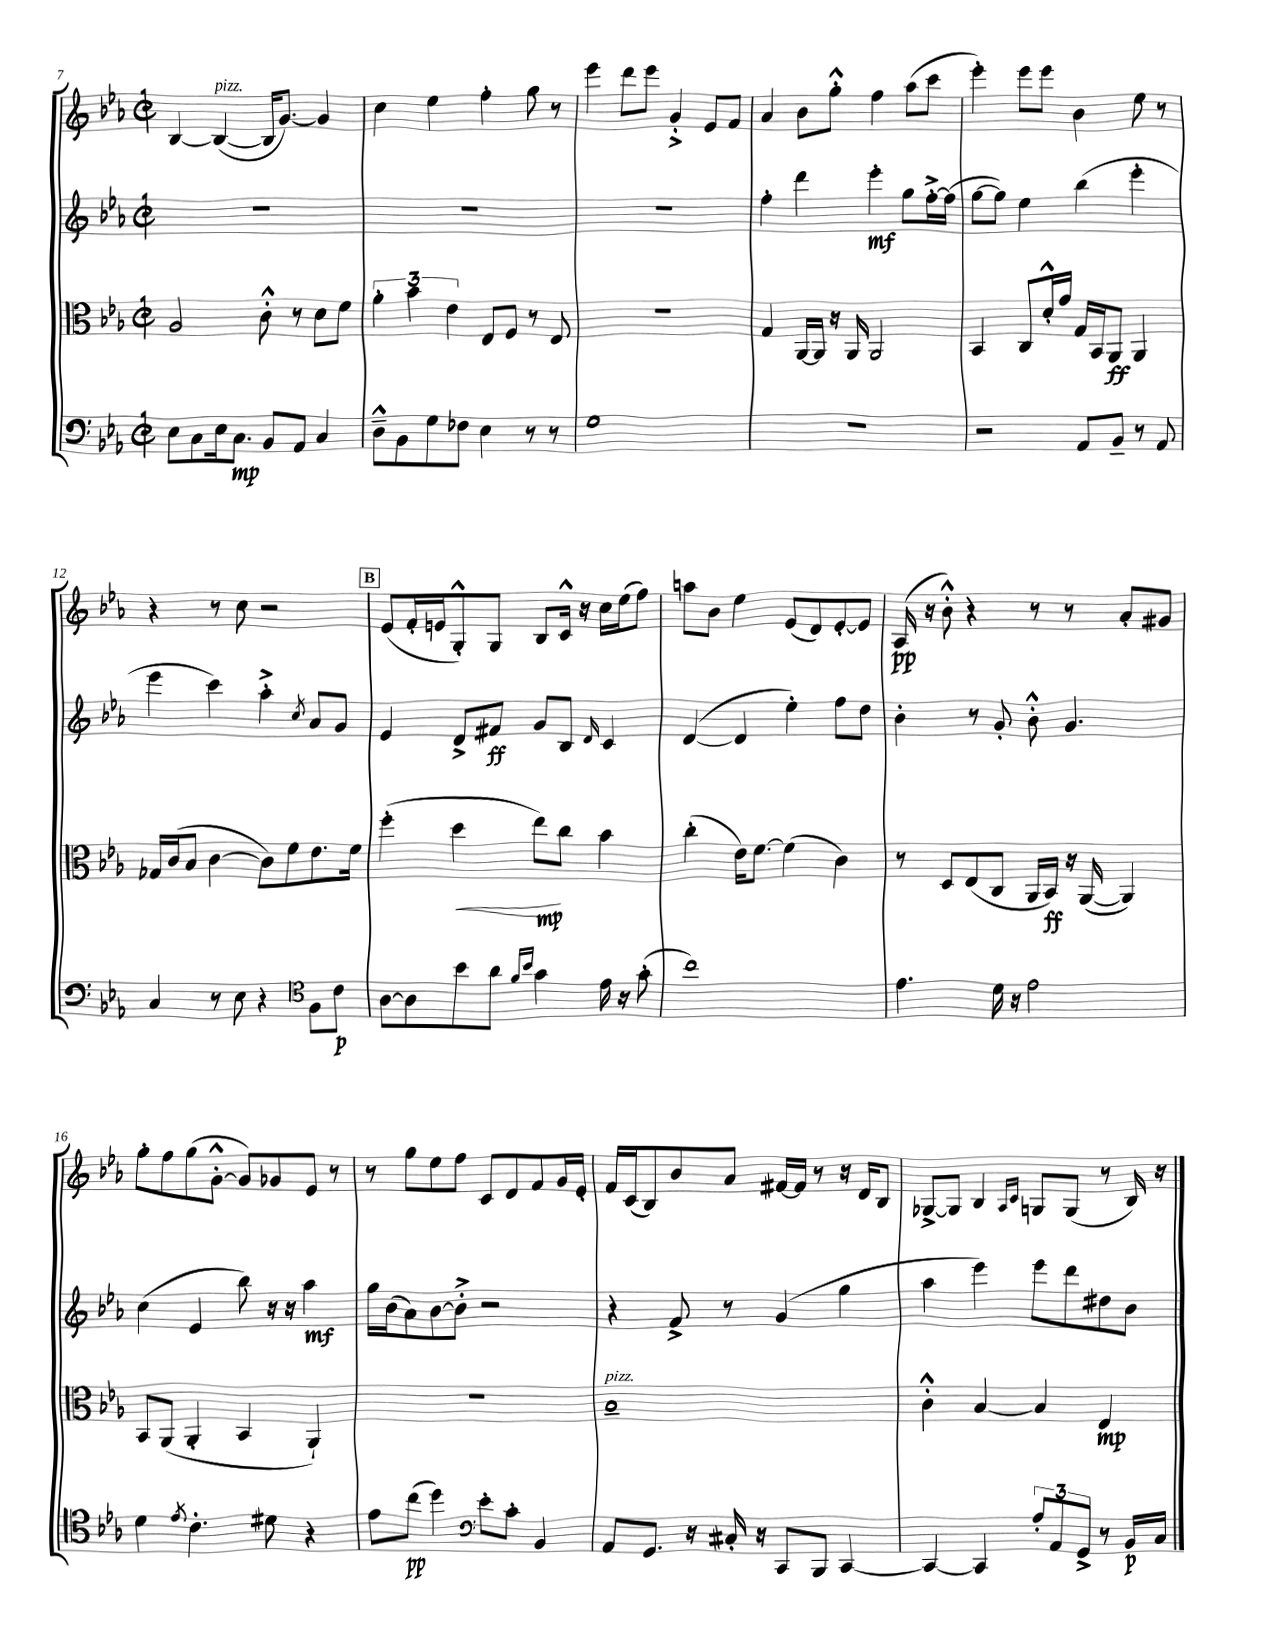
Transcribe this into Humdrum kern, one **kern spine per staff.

**kern	**kern	**kern	**kern
*staff4	*staff3	*staff2	*staff1
*clefF4	*clefC3	*clefG2	*clefG2
*k[b-e-a-]	*k[b-e-a-]	*k[b-e-a-]	*k[b-e-a-]
*M2/2	*M2/2	*M2/2	*M2/2
*met(c|)	*met(c|)	*met(c|)	*met(c|)
8E-	2A-	1r	[4B-
8C	.	.	.
16E-	.	.	(4B-_
8.C	.	.	.
8BB-	8c'^^	.	16B-]
.	.	.	[8.g)
8AA-	8r	.	.
4C	8d	.	4g]
.	8f	.	.
=	=	=	=
8D~^^	6a-'	1r	4cc
8BB-	.	.	.
.	6b-	.	.
8G	.	.	4ee-
.	6e-	.	.
8F-	.	.	.
4E-	8E-	.	4ff'
.	8F	.	.
8r	8r	.	8gg
8r	8E-	.	8r
=	=	=	=
1G	1r	1r	4eee-
.	.	.	8ddd
.	.	.	8eee-
.	.	.	4g'^
.	.	.	8e-
.	.	.	8f
=	=	=	=
1r	4G	4ff'	4a-
.	[16AA-	4ddd	8b-
.	16AA-]	.	.
.	16r	.	8gg'^^
.	16AA-	.	.
.	2AA-	4eee-'	4ff
.	.	8gg	(8aa-
.	.	[16ff'^	8ccc
.	.	(16ff]	.
=	=	=	=
2r	4BB-	[8gg	4eee-')
.	.	8gg])	.
.	8C	4ee-	8eee-
.	16d'^^	.	8eee-
.	16g	.	.
8AA-	16G	(4bb-	4b-
.	16BB-	.	.
8BB-~	8AA-	.	.
8r	4AA-	4eee-'	8ee-
8AA-	.	.	8r
=	=	=	=
4C	16G-	4eee-	4r
.	(16c	.	.
.	8B-	.	.
8r	[4c	4ccc)	8r
8E-	.	.	8cc
4r	8c])	4aa-'^	2r
.	8f	.	.
*clefC4	*	*	*
.	.	8qcc	.
8F	8.e-	8a-	.
8c	.	8g	.
.	16f	.	.
=	=	=	=
[8A-	(4ff'	4e-	(8e-
8A-]	.	.	16f'
.	.	.	16e
8b-	4dd	8d^	8G'^^)
8a-	.	8f#	8G
16qqf	.	.	.
16qqb-	.	.	.
4g	8ee-)	8g	8B-
.	8cc	8B-	16c^^
.	.	.	16r
.	.	16qqd	.
16e-	4b-	4c	16cc
16r	.	.	(16ee-
(8g'	.	.	8ff)
=	=	=	=
1cc)	(4cc'	([4d	8aa
.	.	.	8b-
.	16e-)	4d]	4ee-
.	[8.f	.	.
.	(4f]	4ee-')	(8e-
.	.	.	8d)
.	4c)	8ff	[8e-'
.	.	8dd	8e-]
=	=	=	=
4.e-	8r	4b-'	(16A-
.	.	.	16r
.	8D	.	8b-'^^)
.	(8E-	8r	4r
16d	8C	8g'	.
16r	.	.	.
2e-	16AA-	8b-'^^	8r
.	16BB-)	.	.
.	16r	4.g	8r
.	([16AA-	.	.
.	4AA-])	.	8a-'
.	.	.	8g#
=	=	=	=
4d	8BB-	(4cc	8gg'
.	(8AA-	.	8ff
8qe-	.	.	.
4.c'	4AA-'	4e-	(8gg
.	.	.	[8g'^^
.	4BB-	8bb-)	8g])
8d#	.	16r	8g-
.	.	16r	.
4r	4AA-`)	4aa-	8e-
.	.	.	8r
=	=	=	=
8e-	1r	16gg	8r
.	.	(16b-	.
(8cc	.	8a-)	8gg
4dd)	.	[8b-	8ee-
.	.	8b-'^]	8ff
*clefF4	*	*	*
8e-'	.	2r	8c
8c'	.	.	8d
4BB-	.	.	8f
.	.	.	16g
.	.	.	16e-'
=	=	=	=
8AA-	1B-~	4r	16f
.	.	.	(16c
8.GG	.	.	8B-)
.	.	8f^	8b-
16r	.	.	.
16C#'	.	8r	8a-
16r	.	.	.
8CC	.	(4g	[16f#
.	.	.	16f#]
8BBB-	.	.	8r
[4CC	.	4gg	16r
.	.	.	16d
.	.	.	8B-
=	=	=	=
4CC_	4c'^^	4aa-	[8G-^
.	.	.	8G-]
4CC]	[4B-	4eee-)	4B-
.	.	.	16qqA-
.	.	.	16qqc
12A-'	4B-]	8eee-	8G
12AA-	.	.	.
.	.	8ddd	(8G
12GG^	.	.	.
8r	4E-	8dd#	8r
16BB-	.	8b-	16B-)
16C	.	.	16r
==	==	==	==
*-	*-	*-	*-
